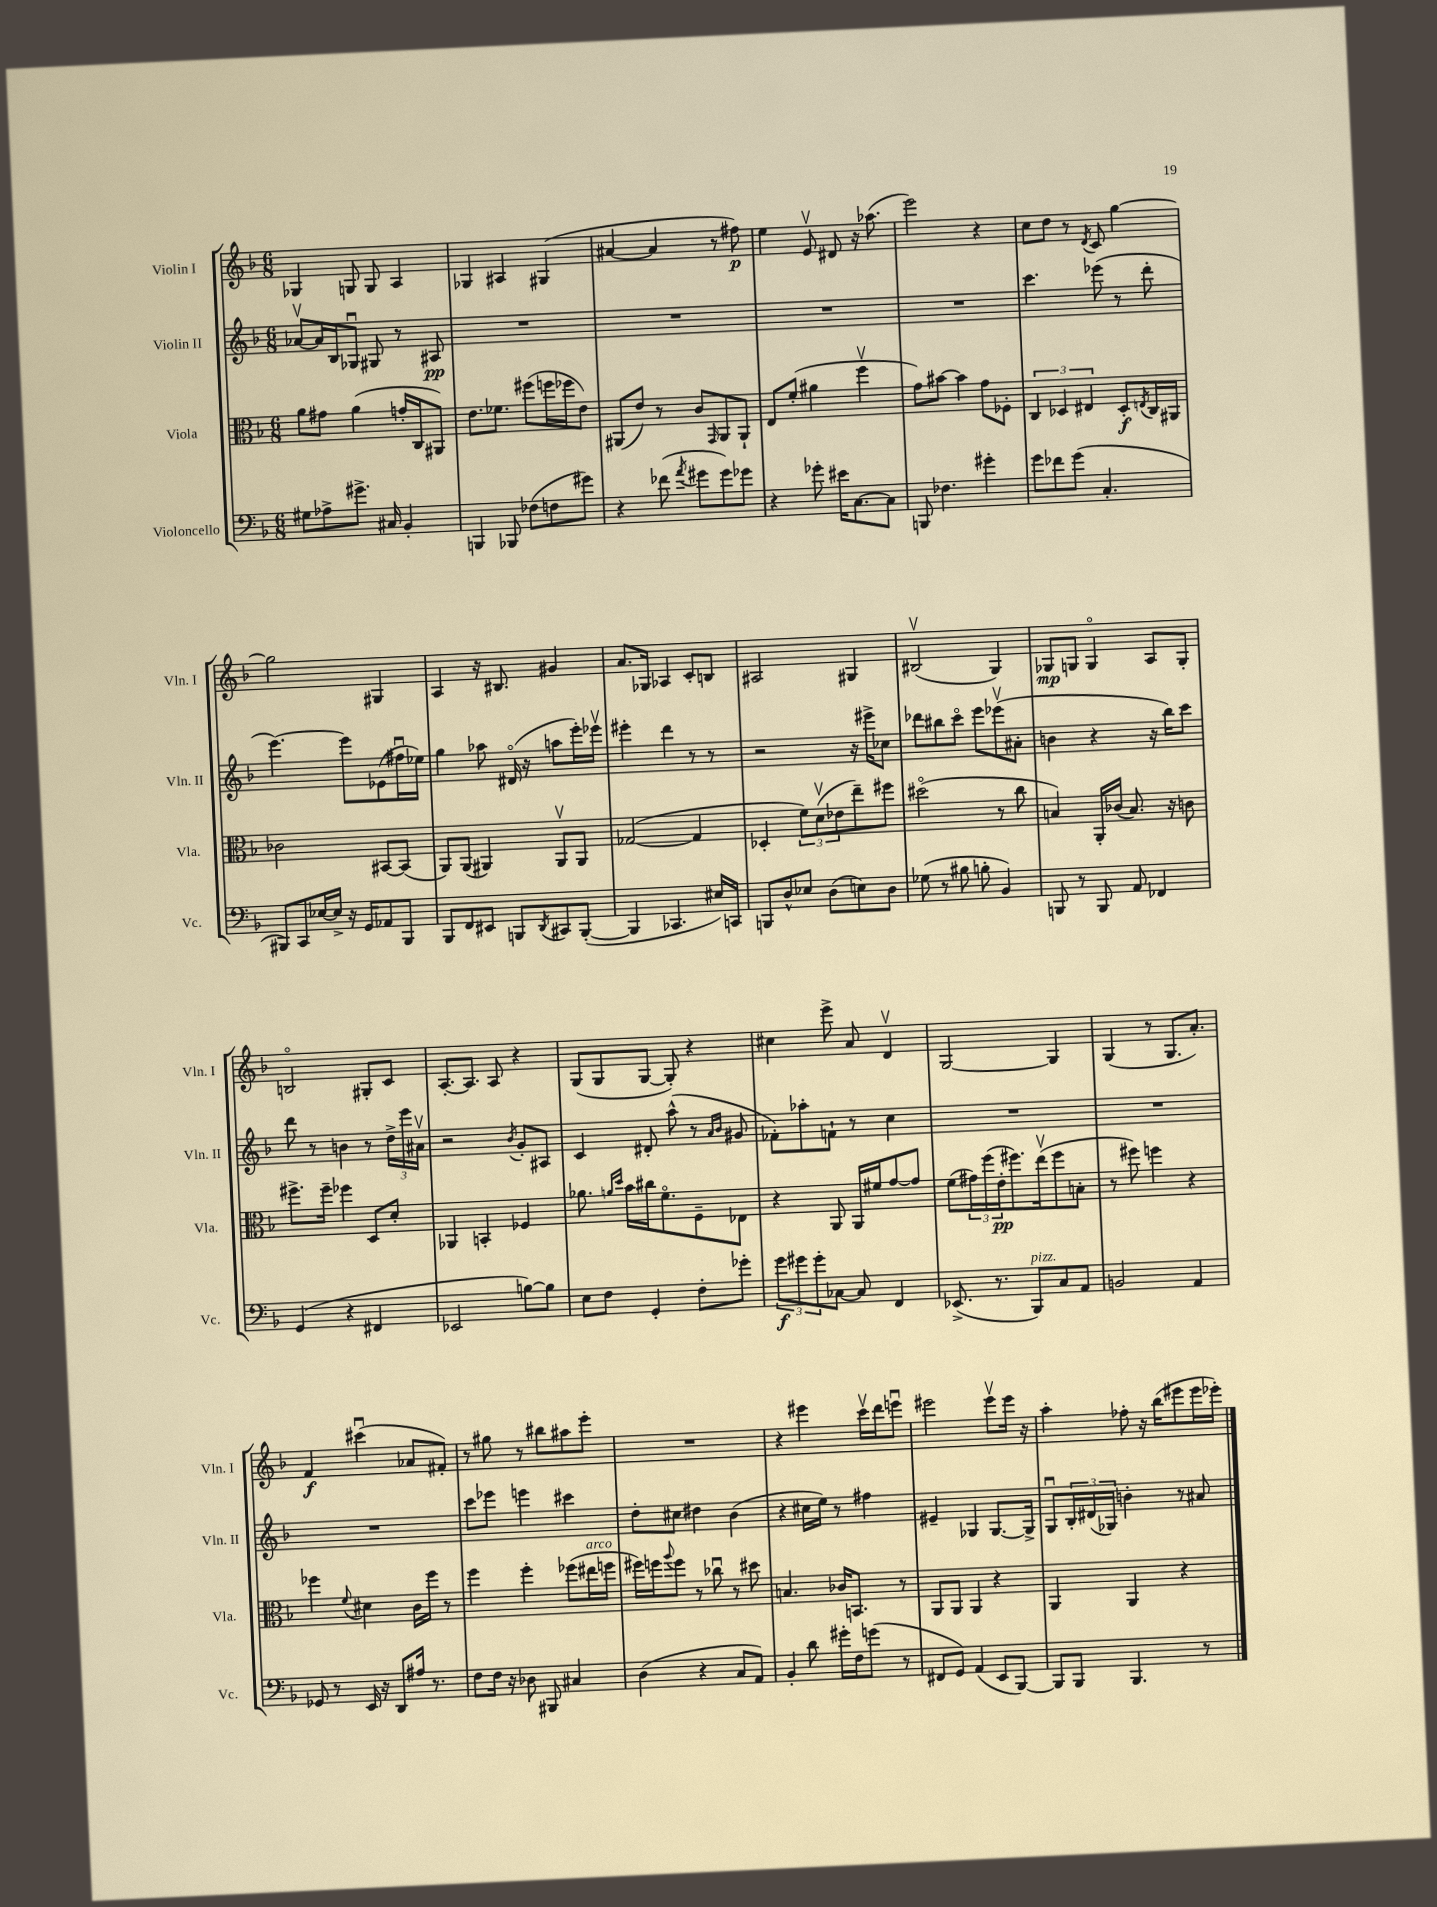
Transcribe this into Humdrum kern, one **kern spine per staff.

**kern	**kern	**kern	**kern
*staff4	*staff3	*staff2	*staff1
*clefF4	*clefC3	*clefG2	*clefG2
*k[b-]	*k[b-]	*k[b-]	*k[b-]
*M6/8	*M6/8	*M6/8	*M6/8
8G#\L	8a\L	[8a-v/L	4G-/
8A-^\	8g#\J	16a-/]L	.
.	.	16B-/J	.
8.g#^\J	(4a\	8G-u/J	8G/
.	.	8G#/	8G/
16C#/	.	.	.
4BB-'/	16g'/LL	8r	4A/
.	16C/J	.	.
.	8AA#/J)	8A#/	.
=	=	=	=
4BBB/	8.e\L	2.r	4G-/
.	8.f-\J	.	.
8BBB-/	.	.	4A#/
(8F-\L	(8ff#\L	.	.
8F\	16ff\L	.	(4G#/
.	16ff-\J	.	.
8g#\J)	8e\J)	.	.
=	=	=	=
4r	(8AA#/L	2.r	[4a#/
.	8e/J)	.	.
(8f-\	8r	.	4a#/]
8qa/	.	.	.
8g#\L	8c/L	.	.
.	16qqGG/	.	.
8g#\)	8AA#/	.	8r
8g-\J	8AA#`/J	.	8ff#\)
=	=	=	=
4r	8E/L	2.r	4ee\
.	(8f'/J	.	.
8g-'\	4a#\	.	8ev/
16e#\LK	.	.	8d#/
[8.C\	.	.	.
.	4ffv\	.	16r
.	.	.	(8.aa-\
8C\]J	.	.	.
=	=	=	=
8BBB/	8g\L)	2.r	2eee\)
4.F-\	[8b#\J	.	.
.	4b#\]	.	.
4g#'\	8g\L	.	4r
.	8F-'\J	.	.
=	=	=	=
8g\L	6C/	4.ccc\	8cc\L
8f-\	.	.	8dd\J
.	6D-/	.	.
(8g\J	.	.	8r
.	6E#/	.	.
.	.	.	8qd/
4.C'/	.	(8eee-\	8c/
.	8D-'/L	8r	[4gg\
.	8qE/	.	.
.	16C/L	8ddd'\	.
.	16AA#/JJ	.	.
=	=	=	=
8BBB#/L)	2c-\	[4.eee\)	2gg\]
8CC/	.	.	.
[16E-/L	.	.	.
16E-^/]JJ	.	.	.
16r	.	8eee\]L	.
16GG/LK	.	.	.
8AA-/	[8BB#/L	(8e-\	4G#/
8BBB#/J	(8BB#/]J	16ff#u\L	.
.	.	16ee-\JJ)	.
=	=	=	=
8BBB-/L	8AA/L)	4gg\	4A/
8FF/	(8AA/J	.	.
8EE#/J	4AA#/)	8aa-\	16r
.	.	.	8.B#/
8BBB/L	.	(16d#o/	.
.	.	16r	.
8qDD/	.	.	.
8CC#/	8AA#v/L	8aa\L	4g#/
([8BBB'/J	8AA#/J	16eee'\L)	.
.	.	16eee-v\JJ	.
=	=	=	=
4BBB/]	([2G-/	4eee#'\	8.a/L
.	.	.	16G-/Jk
4.CC-/	.	4ddd\	4A-/
.	4G-/]	8r	8c'/L
16E#/LL)	.	8r	8B/J
16CC/JJ	.	.	.
=	=	=	=
8BBB/L	4D-'/	2r	2A#/
8D^^/	.	.	.
8E-/J	12f\L)	.	.
.	(12dv\	.	.
(8D\L	.	.	.
.	12e-\	.	.
8E\)	8ee~\)	16r	4G#/
.	.	16eee#^\LK	.
8D\J	8ff#\J	8cc-\J	.
=	=	=	=
(8G-\	(2dd#o\	8ddd-\L	(2B#v/
8r	.	8bb#\	.
8B#\	.	8ccco\J	.
8B'\	.	8eee\L	.
4BB-/)	8r	(8eee-v\	4G/)
.	8cc\	8a#'\J	.
=	=	=	=
8BBB/	4B/)	4b\	8G-/L
8r	.	.	8G/J
8BBB/	16AA'/LL	4r	4Go/
.	(16c-/JJ	.	.
8AA/	8.B/)	.	.
4FF-/	.	16r	8A/L
.	16r	16bb-\LK)	.
.	8c\	8ccc\J	8G'/J
=	=	=	=
(4GG/	8.ff#^\L	8ddd\	2Bo/
.	.	8r	.
.	16ff#~\Jk	.	.
4r	4ff-\	4b\	.
4FF#/	8D/L	8r	8G#'/L
.	8d'/J	24dd^\LL	8c/J
.	.	24eee\	.
.	.	24a#v\JJ	.
=	=	=	=
2EE-/	4AA-/	2r	[8.A'/L
.	.	.	8.A/]J
.	4BB'/	.	.
.	.	.	8A/
.	.	8qb-/	.
[8B\L)	4F-/	8g'/L	4r
8B\]J	.	8A#/J	.
=	=	=	=
8E\L	8.a-\	4c/	(8G/L
8F\J	.	.	8G/
.	16qqa/LL	.	.
.	16qqdd/JJ	.	.
.	16b-\LL	.	.
4GG'/	16cc#\J	8d#'/	[8G/J
.	8.fo\	.	.
.	.	(8aa^^\	8G'/])
8F'\L	8F~\	8r	4r
.	.	16qqa/LL	.
.	.	16qqb-/JJ	.
8g-'\J	8E-\J	8g#/	.
=	=	=	=
12g\L	4r	8f-'\L)	4cc#\
12g#\	.	.	.
.	.	8aa-'\	.
12g#'\	.	.	.
[8C-\J	8AA/	8f`\J	8eee^\
8C-/]	16AA/LL	8r	8a/
.	16f#/J	.	.
4FF/	[8g/	4cc\	4dv/
.	8g/]J	.	.
=	=	=	=
(8.EE-^/	(8f\L	2.r	[2G/
.	24g#\L)	.	.
.	(24ff\	.	.
8.r	.	.	.
.	24e'\J	.	.
.	8.ff#\)	.	.
8BBB-/L)	.	.	.
.	(16eev\k	.	.
8C/	8ff#\	.	4G/]
8AA/J	8B'\J	.	.
=	=	=	=
2BB/	8r	2.r	(4G/
.	8ff#\)	.	.
.	4ff\	.	8r
.	.	.	8.G/L
4AA/	4r	.	.
.	.	.	8.a'/J)
=	=	=	=
8GG-/	4ff-\	2.r	4f/
8r	.	.	.
.	8qqf/	.	.
16EE/	4d#\	.	(4ccc#u\
16r	.	.	.
8DD/L	.	.	.
16A#/Jk	16c\LL	.	8a-/L
8.r	16ff-\JJ	.	.
.	8r	.	8f#'/J)
=	=	=	=
8F\L	4ff\	8ccc\L	8r
16F\Jk	.	8eee-\J	8gg#\
16r	.	.	.
8D-\	4ff'\	4eee\	8r
8BBB#/	.	.	8bb#\L
4C#/	(8ff-\L	4ccc#\	8aa#\
.	16ee#\L	.	8eee'\J
.	16ff\JJ	.	.
=	=	=	=
(4D\	16ff#\LL)	8dd'\L	2.r
.	16ff\J	.	.
.	8qqaa/	.	.
.	8ff\J	8cc#\J	.
4r	8r	4dd#\	.
.	8cc-u\	.	.
8C/L	8r	(4b-\	.
8AA/J)	8dd#\	.	.
=	=	=	=
4BB-'/	4.B/	4r	4r
8d\	.	16cc#\LL	4eee#\
.	.	16ee\JJ)	.
16g#'\LL	16c-/LK	8r	.
16F\J	8.BB/J	.	.
(8g\J	.	4ff#\	16cccv\LL
.	.	.	16ddd\J
8r	8r	.	8eeeu\J
=	=	=	=
8FF#/L	8AA/L	4e#~/	2eee#\
8GG/J)	8AA/J	.	.
(4AA/	4AA/	4G-/	.
8EE/L	4r	[8.G-/L	8eee#v\L
[8BBB-/J)	.	.	16eee#\Jk
.	.	16G-^/]Jk	16r
=	=	=	=
8BBB-/]L	4AA/	8Gu/L	4aa'\
8BBB-/J	.	24B-'/L	.
.	.	(24d#/	.
.	.	24G-/JJ)	.
4.BBB-/	4AA/	4b'\	8ff-'\
.	.	.	16r
.	.	.	(16bb-\LK
.	4r	8r	8eee#\
8r	.	8a#/	16eee#\L
.	.	.	16eee-'\JJ)
==	==	==	==
*-	*-	*-	*-
